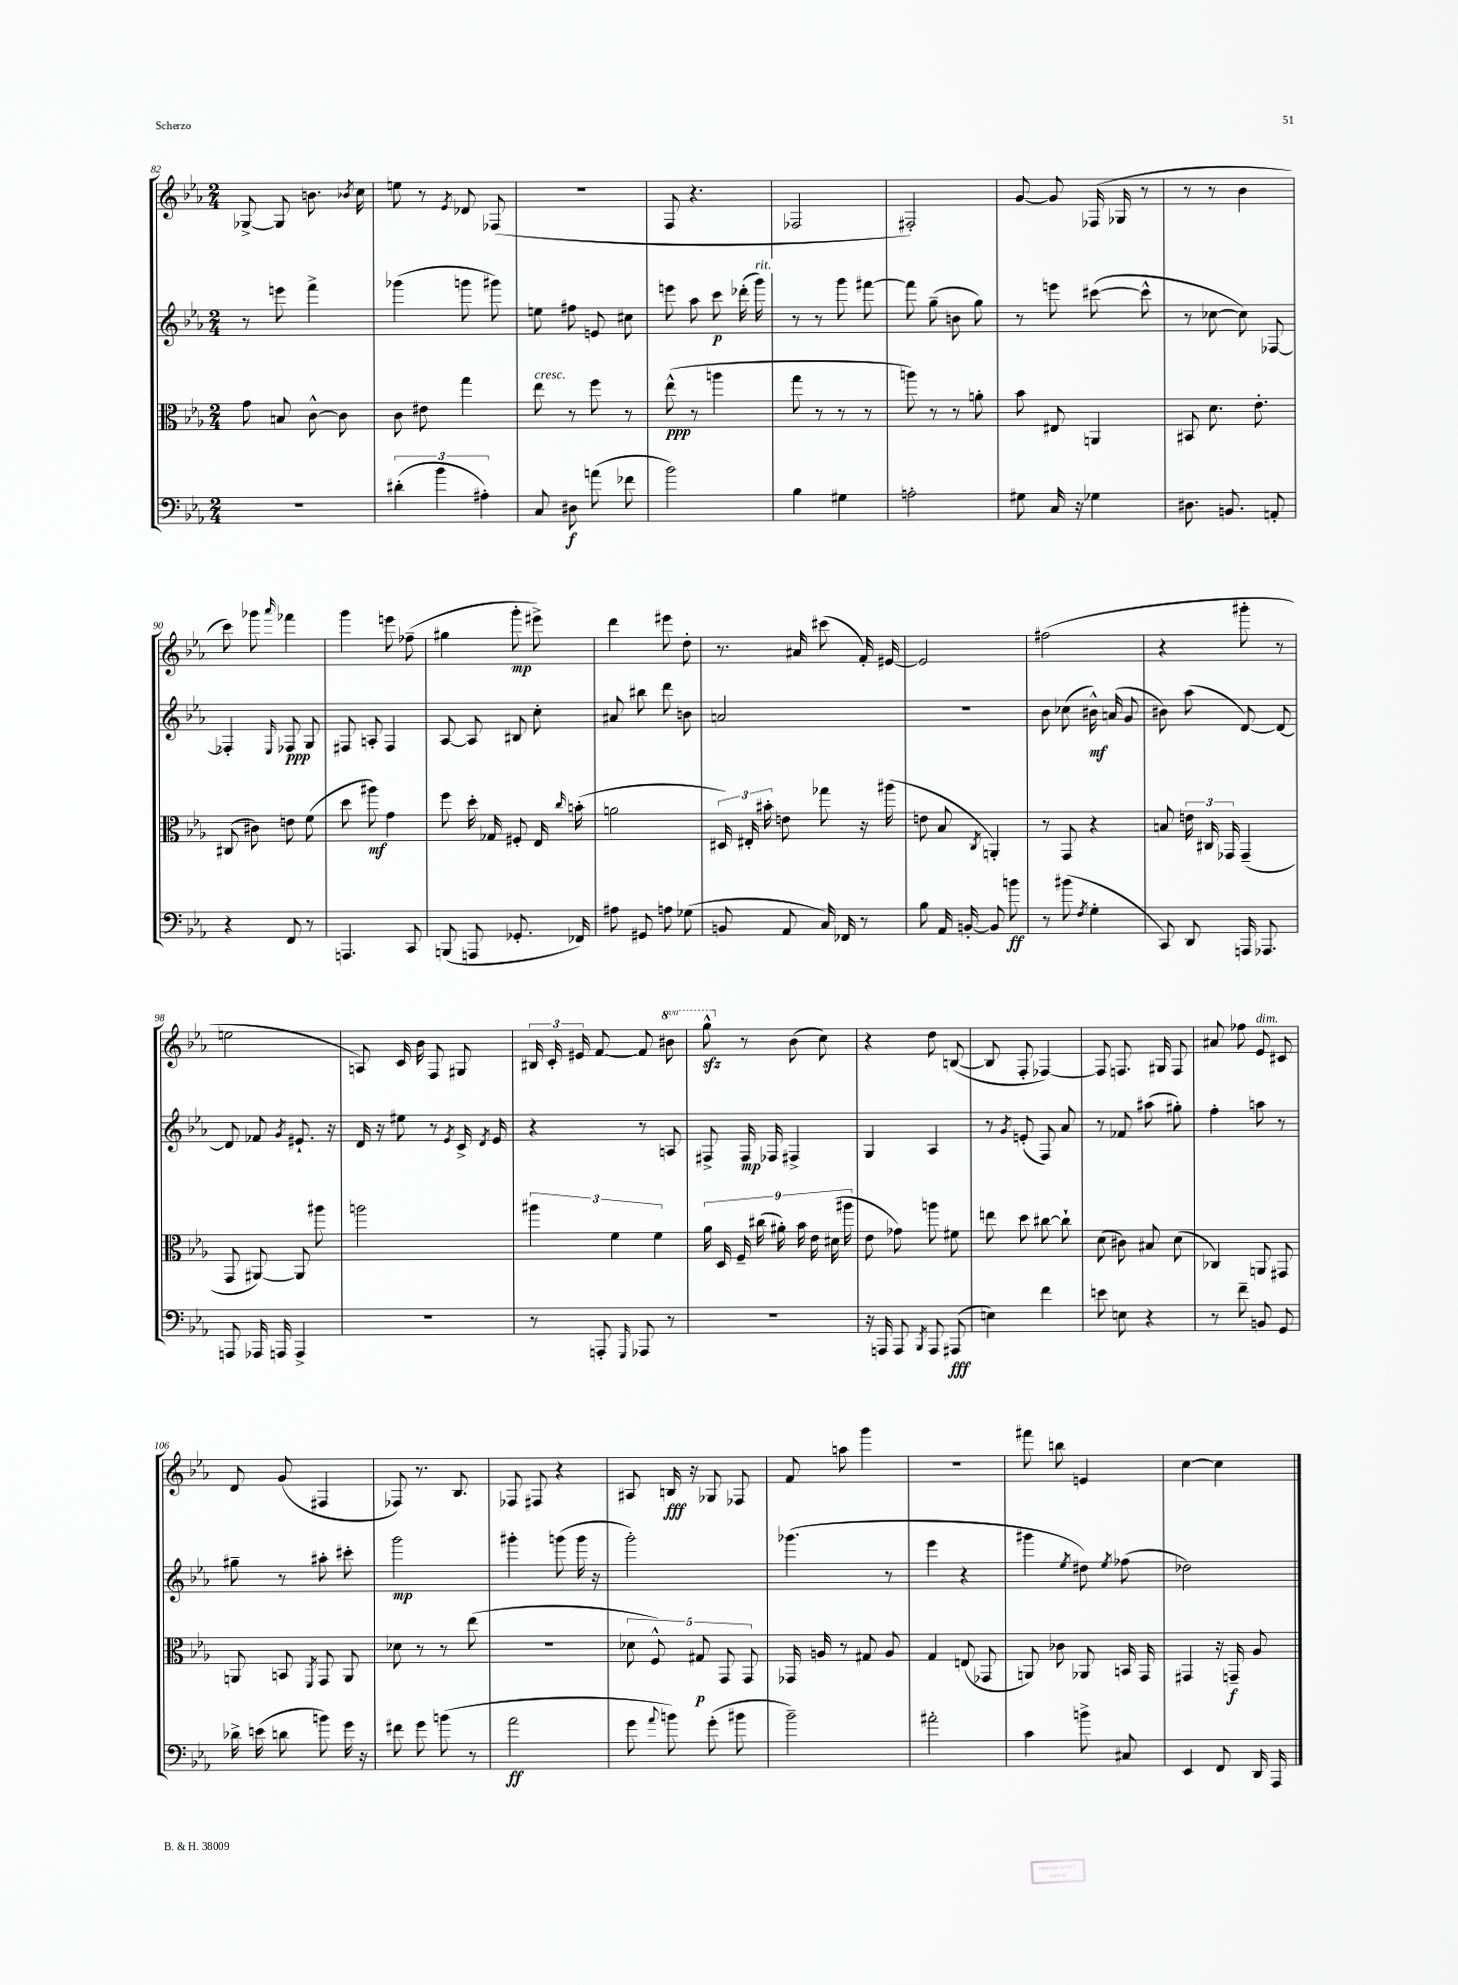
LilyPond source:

<<
\new StaffGroup <<
\new Staff = "s0" {
    \clef treble \key ees \major \numericTimeSignature \time 2/4 \set Staff.ottavationMarkups = #ottavation-simple-ordinals
    \autoBeamOff ges8~-> ges8 b'8. \acciaccatura { bes'8 } c''16 |
    e''8 r8 \acciaccatura { ees'8 } des'8 fes8( |
    R2 |
    f8 r4. |
    fes2 |
    fis2-.) |
    g'8~ g'8 fes16( ges16 r8 |
    r8 r8 bes'4 |
    c'''8) ges'''8 \grace { aes'''16 } fes'''4 |
    g'''4 e'''8 fes''8--( |
    gis''4 g'''8-.\mp eis'''8->) |
    d'''4 eis'''8 d''8-. |
    r8. ais'16 cis'''8( f'16-.) eis'16~ |
    eis'2 |
    fis''2( |
    r4 gis'''8-. r8 |
    e''2 |
    a8) c'16 bes'16 f8 gis8 |
    \tuplet 3/2 { bis16 c'16-. eis'16 } f'8~ f'8 \ottava #1 bis''8 |
    g'''8-^\sfz \ottava #0 r8 bes'8( c''8) |
    r4 d''8 b8~( |
    b8 f8-. fes4~) |
    fes8 f8. gis16 f8 |
    ais'8 fes''8 ees'8^\markup { \italic "dim." } cis'8 |
    d'8 g'8( fis4 |
    fes8) r8. bes8. |
    fes8 fis8 r4 |
    ais8 b16\fff r16 ges8 fes8 |
    f'8 a''8 g'''4 |
    R2 |
    fis'''8 b''8 e'4 |
    c''4~ c''4 \bar "|." |
}
\new Staff = "s1" {
    \clef treble \key ees \major \numericTimeSignature \time 2/4
    \autoBeamOff r8 e'''8 f'''4-> |
    ges'''4( g'''8 gis'''8) |
    e''8 fis''8 e'8 cis''8 |
    e'''8 aes''8 c'''8\p des'''16-.( g'''16^\markup { \italic "rit." }) |
    r8 r8 g'''8 fis'''8~ |
    fis'''8 g''8--( b'8 g''8) |
    r8 e'''8 cis'''8~( cis'''8-^ |
    r8 ces''8~ ces''8) fes8~ |
    fes4-. \grace { ees16 } fes8\ppp g8 |
    fis8 a8-. fis4 |
    aes8~ aes8 bis8 c''8-. |
    ais'8 bis''8 d'''8 b'8 |
    a'2 |
    R2 |
    bes'8 ces''8( bis'16-^\mf) a'16( g'8 |
    bis'8) aes''8( d'8~) d'8~ |
    d'8 fes'8 \acciaccatura { g'8 } eis'8.-! r16 |
    d'16 r16 eis''8 r8 \acciaccatura { ees'8 } c'16-> \acciaccatura { d'8 } ees'16 |
    r4 r8 a8 |
    fis8-> fis16\mp fes16 fis4-> |
    g4 aes4 |
    r8 \acciaccatura { g'8 } e'8-.( f8) aes'8 |
    r8 fes'8 ais''8( gis''8-.) |
    f''4-. a''8 r8 |
    gis''8-- r8 ais''8-. cis'''8-. |
    g'''2\mp |
    gis'''4-. g'''8( g'''16 r16 |
    g'''2-.) |
    ges'''4.( r8 |
    ees'''4 r4 |
    gis'''4 \acciaccatura { ees''8 } dis''8) \acciaccatura { ees''8 } fes''8( |
    des''2) \bar "|." |
}
\new Staff = "s2" {
    \clef alto \key ees \major \numericTimeSignature \time 2/4
    \autoBeamOff g'8 b8 c'8~-^ c'8 |
    c'8 eis'8 g''4 |
    ees''8^\markup { \italic "cresc." } r8 f''8 r8 |
    ees''8-^\ppp( r8 a''4 |
    g''8 r8 r8 r8 |
    a''8) r8 r8 a'8-. |
    bes'8 eis8 a,4 |
    bis,8 d'8. ees'8.-. |
    cis8( cis'8) e'8 f'8( |
    d''8 ais''8\mf) g'4 |
    f''8 d''16-. ges16 fis8-. ees16 \grace { c''16 } b'16-.( |
    a'2 |
    \tuplet 3/2 { dis16) eis16-. bis'16-. } e'8 ges''8 r16 ais''16( |
    e'8 bes8 \acciaccatura { c8 } a,4-.) |
    r8 g,8 r4 |
    b8 \tuplet 3/2 { e'16 cis16 ges,16 } ges,4--( |
    g,8 ais,8~) ais,8 ais''8 |
    a''2 |
    \tuplet 3/2 { ais''4 f'4 f'4 } |
    \tuplet 9/8 { aes'16 d16 f16-- cis''16( ais'16-.) bes'16 ees'16 dis'16( ais''16 } |
    ees'8 ges'8) a''8 fis'8 |
    e''8 d''8 cis''8~ cis''8-! |
    d'8( cis'8) bis8 d'8( |
    ces4) a,8 gis,8 |
    a,8 b,8 \acciaccatura { f,8 } g,8 a,8 |
    des'8 r8 r8 ees''8( |
    r2 |
    \tuplet 5/4 { des'8 f8-^) gis8\p g,8 g,8 } |
    ges,16 a16 r8 gis8 a8 |
    g4 e8( ges,8 |
    a,8) ces'8 aes,8 b,16 g,16 |
    gis,4 r16 g,16--\f aes8 \bar "|." |
}
\new Staff = "s3" {
    \clef bass \key ees \major \numericTimeSignature \time 2/4
    \autoBeamOff r2 |
    \tuplet 3/2 { dis'4-.( bes'4 ais4-.) } |
    c8 dis8\f a'8( fes'8 |
    bes'2) |
    bes4 gis4 |
    a2-. |
    gis8 c16 r16 ges4 |
    dis8. b,8. a,8-. |
    r4 f,8 r8 |
    a,,4. c,8 |
    b,,8( a,,8 ges,8.-. fes,16) |
    ais8 gis,8 a8 ges8( |
    b,8 aes,8 c16) fes,16 r8 |
    bes8 aes,16 b,16~-. b,8 b'8\ff |
    r8 bis'8( \acciaccatura { f8 } g4-. |
    c,8) d,8 a,,16 aes,,8. |
    a,,8 aes,,16 a,,16 a,,4-> |
    r2 |
    r8 a,,8-. \grace { g,,16 } aes,,8 r8 |
    r2 |
    r16 a,,16 a,,8 \acciaccatura { bes,,8 } a,,8 ais,,8\fff( |
    e4) f'4 |
    e'8 e8 r4 |
    r8 f'8-- b,8 g,8 |
    des'16-> e'16( d'8 b'8) g'16 r16 |
    fis'8 g'8 b'8( r8 |
    aes'2\ff |
    g'8 \appoggiatura { aes'8 } b'8) g'8-.( bis'8 |
    bes'2--) |
    ais'2-. |
    c'4 b'8-> cis8 |
    ees,4 f,8 d,16 aes,,16 \bar "|." |
}
>>
>>
\layout { \context { \Score currentBarNumber = #82 } }
